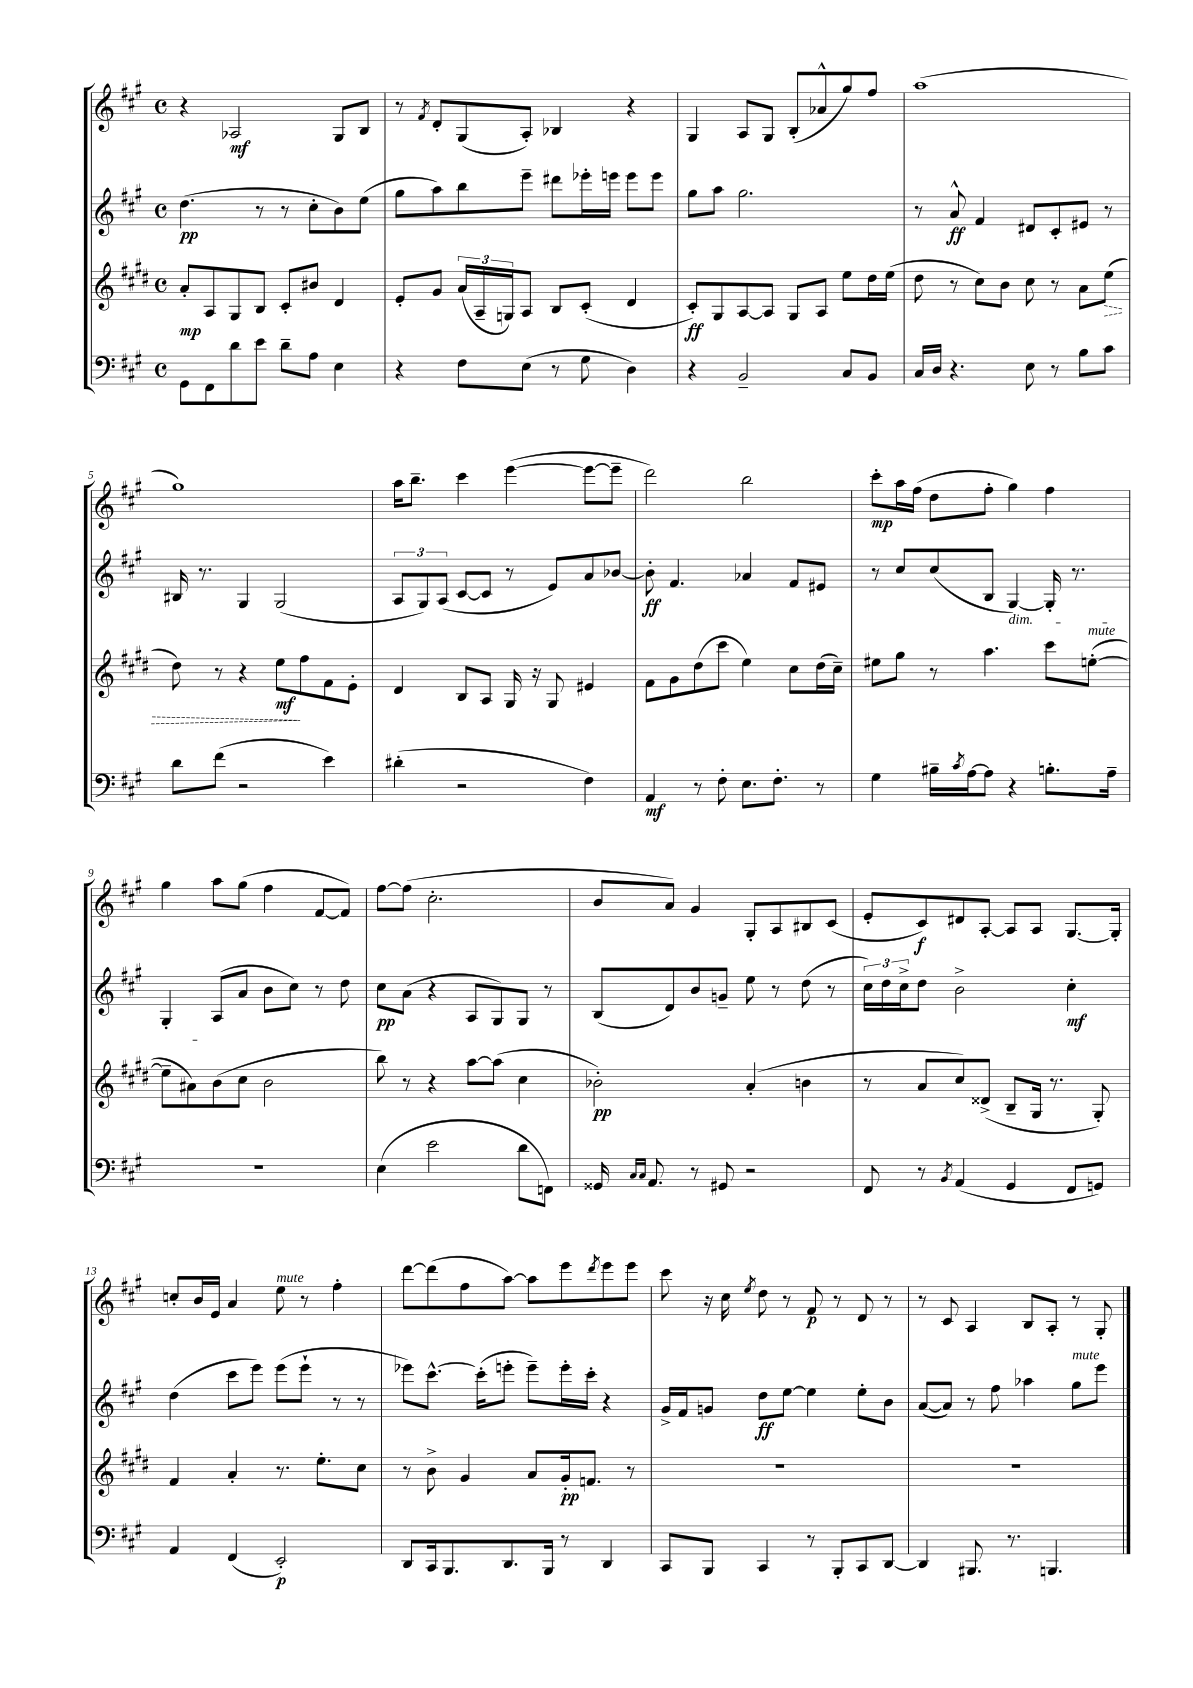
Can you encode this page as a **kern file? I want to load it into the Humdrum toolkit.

**kern	**dynam	**kern	**dynam	**kern	**dynam	**kern	**dynam
*part4	*part4	*part3	*part3	*part2	*part2	*part1	*part1
*staff4	*staff4	*staff3	*staff3	*staff2	*staff2	*staff1	*staff1
*clefF4	*	*clefG2	*	*clefG2	*	*clefG2	*
*k[f#c#g#]	*	*k[f#c#g#d#]	*	*k[f#c#g#]	*	*k[f#c#g#]	*
*M4/4	*	*M4/4	*	*M4/4	*	*M4/4	*
*met(c)	*	*met(c)	*	*met(c)	*	*met(c)	*
=1	=1	=1	=1	=1	=1	=1	=1
8GG#\L	.	8a'/L	mp	(4.dd\	pp	4r	.
8FF#\	.	8A/	.	.	.	.	.
8d\	.	8G#/	.	.	.	2A-X/	mf
8e\J	.	8B/J	.	8r	.	.	.
8d~\L	.	8c#'/L	.	8r	.	.	.
8A\J	.	8b#X/J	.	8cc#'\L	.	.	.
4E\	.	4d#/	.	8b\)	.	8G#/L	.
.	.	.	.	(8ee\J	.	8B/J	.
=2	=2	=2	=2	=2	=2	=2	=2
4r	.	8e'/L	.	8gg#\L	.	8r	.
.	.	.	.	.	.	8qf#/	.
.	.	8g#/J	.	8aa\)	.	8d'/L	.
8F#\L	.	(24a/LL	.	8bb\	.	(8G#/	.
.	.	24A~/	.	.	.	.	.
.	.	24Gn/J)	.	.	.	.	.
(8E\J	.	8A/J	.	8eee~\J	.	8A'/J)	.
8r	.	8B/L	.	8ddd#X\L	.	4B-X/	.
8G#\	.	(8c#'/J	.	16eee-X'\L	.	.	.
.	.	.	.	16eeen\JJ	.	.	.
4D\)	.	4d#/	.	8eee\L	.	4r	.
.	.	.	.	8eee\J	.	.	.
=3	=3	=3	=3	=3	=3	=3	=3
4r	.	8c#'/L)	ff	8gg#\L	.	4G#/	.
.	.	8G#/	.	8aa\J	.	.	.
2BB~/	.	[8A/	.	2.gg#\	.	8A/L	.
.	.	8A/J]	.	.	.	8G#/J	.
.	.	8G#/L	.	.	.	(8B'/L	.
.	.	8A/J	.	.	.	8a-X^^/	.
8C#/L	.	8ee\L	.	.	.	8gg#/)	.
8BB/J	.	16dd#\L	.	.	.	8ff#/J	.
.	.	(16ee\JJ	.	.	.	.	.
=4	=4	=4	=4	=4	=4	=4	=4
16C#/LL	.	8dd#\	.	8r	.	(1aa	.
16D/JJ	.	.	.	.	.	.	.
4.r	.	8r	.	8a^^/	ff	.	.
.	.	8cc#\L)	.	4f#/	.	.	.
.	.	8b\J	.	.	.	.	.
8E\	.	8cc#\	.	8d#X/L	.	.	.
8r	.	8r	.	8c#'/	.	.	.
8B\L	.	8a\L	.	8e#X/J	.	.	.
!	!	!	!LO:HP:b	!	!	!	!
8c#\J	.	(8ee\J	>	8r	.	.	.
!!LO:LB:g=z
=5	=5	=5	=5	=5	=5	=5	=5
8d\L	.	8dd#\)	.	16B#X/	.	1gg#)	.
.	.	.	.	8.r	.	.	.
(8f#\J	.	8r	.	.	.	.	.
2r	.	4r	.	4G#/	.	.	.
.	.	8ee\L	mf	(2G#/	.	.	.
.	.	8ff#\	]	.	.	.	.
4e\)	.	8f#\	.	.	.	.	.
.	.	8e'\J	.	.	.	.	.
=6	=6	=6	=6	=6	=6	=6	=6
(4d#X'\	.	4d#/	.	12A/L	.	16aa\KL	.
.	.	.	.	.	.	8.bb~\J	.
.	.	.	.	12G#/)	.	.	.
.	.	.	.	(12A/J	.	.	.
2r	.	8B/L	.	[8c#/L	.	4ccc#\	.
.	.	8A/J	.	8c#/J]	.	.	.
.	.	16G#/	.	8r	.	([4eee\	.
.	.	16r	.	.	.	.	.
.	.	8G#/	.	8e/L)	.	.	.
4F#\)	.	4e#X/	.	8a/	.	8eee\L_	.
.	.	.	.	[8b-X/J	.	8eee~\J]	.
=7	=7	=7	=7	=7	=7	=7	=7
4AA/	mf	8f#\L	.	8b-'\]	ff	2ddd\)	.
.	.	8g#\	.	4.f#/	.	.	.
8r	.	(8dd#\	.	.	.	.	.
8F#'\	.	8ccc#\J	.	.	.	.	.
8.E\L	.	4ee\)	.	4a-X/	.	2bb\	.
8.F#'\J	.	.	.	.	.	.	.
.	.	8cc#\L	.	8f#/L	.	.	.
8r	.	(16dd#\L	.	8e#X/J	.	.	.
.	.	16cc#~\JJ)	.	.	.	.	.
=8	=8	=8	=8	=8	=8	=8	=8
4G#\	.	8ee#X\L	.	8r	.	8ccc#'\L	mp
.	.	8gg#\J	.	8cc#/L	.	16aa\L	.
.	.	.	.	.	.	(16ff#\JJ	.
16B#X~\LL	.	8r	.	(8cc#/	.	8dd\L	.
8qc#/	.	.	.	.	.	.	.
[16A\J	.	.	.	.	.	.	.
8A\J]	.	4.aa\	.	8B/J	.	8ff#'\J	.
!	!	!	!	!LO:TX:b:i:t=dim.	!	!	!
4r	.	.	.	[4G#/)	.	4gg#\)	.
8.Bn'\L	.	8ccc#\L	.	16G#'/]	.	4ff#\	.
.	.	.	.	8.r	.	.	.
!	!	!LO:TX:a:i:t=mute	!	!	!	!	!
.	.	([8een'\J	.	.	.	.	.
16A~\Jk	.	.	.	.	.	.	.
!!LO:LB:g=z
=9	=9	=9	=9	=9	=9	=9	=9
1r	.	8ee~\L]	.	4G#'/	.	4gg#\	.
.	.	8a#X\)	.	.	.	.	.
.	.	(8b\	.	(8A/L	.	8aa\L	.
.	.	8cc#\J	.	8a/J	.	(8gg#\J	.
.	.	2b\	.	8b\L	.	4ff#\	.
.	.	.	.	8cc#\J)	.	.	.
.	.	.	.	8r	.	[8f#/L	.
.	.	.	.	8dd\	.	8f#/J])	.
=10	=10	=10	=10	=10	=10	=10	=10
(4E\	.	8bb\)	.	8cc#\L	pp	[8ff#\L	.
.	.	8r	.	(8a\J	.	(8ff#\J]	.
2e\	.	4r	.	4r	.	2.cc#'\	.
.	.	[8aa\L	.	8A/L	.	.	.
.	.	(8aa\J]	.	8G#/)	.	.	.
8d\L	.	4cc#\	.	8G#/J	.	.	.
8FFn\J)	.	.	.	8r	.	.	.
=11	=11	=11	=11	=11	=11	=11	=11
16GG##X/	.	2b-X'\)	pp	(8B/L	.	8b/L	.
16qqC#/LL	.	.	.	.	.	.	.
16qqC#/JJ	.	.	.	.	.	.	.
8.AA/	.	.	.	.	.	.	.
.	.	.	.	8d/)	.	8a/J)	.
8r	.	.	.	8b/	.	4g#/	.
8GG#X/	.	.	.	8gn~/J	.	.	.
2r	.	(4a'/	.	8ee\	.	8G#'/L	.
.	.	.	.	8r	.	8A/	.
.	.	4bn\	.	(8dd\	.	8B#X/	.
.	.	.	.	8r	.	(8c#/J	.
=12	=12	=12	=12	=12	=12	=12	=12
8FF#/	.	8r	.	24cc#\LL)	.	8e'/L	.
.	.	.	.	24dd\	.	.	.
.	.	.	.	24cc#^\J	.	.	.
8r	.	8a/L	.	8dd\J	.	8c#/)	f
8qBB/	.	.	.	.	.	.	.
(4AA/	.	8cc#/)	.	2b^\	.	8d#X/	.
.	.	(8d##X^/J	.	.	.	[8A'/J	.
4GG#/	.	8B~/L	.	.	.	8A/L]	.
.	.	16G#/Jk	.	.	.	8A/J	.
.	.	8.r	.	.	.	.	.
8FF#/L	.	.	.	4cc#'\	mf	[8.G#/L	.
8GGn/J)	.	8G#'/)	.	.	.	.	.
.	.	.	.	.	.	16G#'/Jk]	.
!!LO:LB:g=z
=13	=13	=13	=13	=13	=13	=13	=13
4AA/	.	4f#/	.	(4dd\	.	8ccn'/L	.
.	.	.	.	.	.	16b/L	.
.	.	.	.	.	.	16e/JJ	.
(4FF#/	.	4a'/	.	8ccc#\L	.	4a/	.
.	.	.	.	8eee\J)	.	.	.
!	!	!	!	!	!	!LO:TX:a:i:t=mute	!
2EE'/)	p	8.r	.	(8eee\L	.	8ee\	.
.	.	.	.	8eee`\J	.	8r	.
.	.	8.ee'\L	.	.	.	.	.
.	.	.	.	8r	.	4ff#'\	.
.	.	8cc#\J	.	8r	.	.	.
=14	=14	=14	=14	=14	=14	=14	=14
8DD/L	.	8r	.	8eee-X\L)	.	[8ddd\L	.
16CC#/k	.	8b^\	.	[8.ccc#^^\J	.	(8ddd\]	.
8.BBB/	.	.	.	.	.	.	.
.	.	4g#/	.	.	.	8ff#\	.
.	.	.	.	(16ccc#'\KL]	.	.	.
8.DD/	.	.	.	8eeen'\J	.	[8aa\J)	.
.	.	8a/L	.	8eee~\L)	.	8aa\L]	.
16BBB/Jk	.	.	.	.	.	.	.
8r	.	16g#'/k	pp	16eee'\L	.	8eee\	.
.	.	8.fn/J	.	16ccc#'\JJ	.	.	.
.	.	.	.	.	.	8qddd/	.
4DD/	.	.	.	4r	.	8eee\	.
.	.	8r	.	.	.	8eee\J	.
=15	=15	=15	=15	=15	=15	=15	=15
8CC#/L	.	1r	.	16g#^/LL	.	8ccc#\	.
.	.	.	.	16f#/J	.	.	.
8BBB/J	.	.	.	8gn/J	.	16r	.
.	.	.	.	.	.	16cc#\	.
.	.	.	.	.	.	8qee/	.
4CC#/	.	.	.	8dd\L	ff	8dd\	.
.	.	.	.	[8ee\J	.	8r	.
8r	.	.	.	4ee\]	.	8f#/	p
8BBB'/L	.	.	.	.	.	8r	.
8CC#/	.	.	.	8ee'\L	.	8d/	.
[8DD/J	.	.	.	8b\J	.	8r	.
=16	=16	=16	=16	=16	=16	=16	=16
4DD/]	.	1r	.	([8a/L	.	8r	.
.	.	.	.	8a/J])	.	8c#/	.
8.BBB#X/	.	.	.	8r	.	4A/	.
.	.	.	.	8ff#\	.	.	.
8.r	.	.	.	.	.	.	.
.	.	.	.	4aa-X\	.	8B/L	.
4.BBBn/	.	.	.	.	.	8A'/J	.
!	!	!	!	!LO:TX:a:i:t=mute	!	!	!
.	.	.	.	8gg#\L	.	8r	.
.	.	.	.	8eee\J	.	8G#'/	.
==	==	==	==	==	==	==	==
*-	*-	*-	*-	*-	*-	*-	*-
